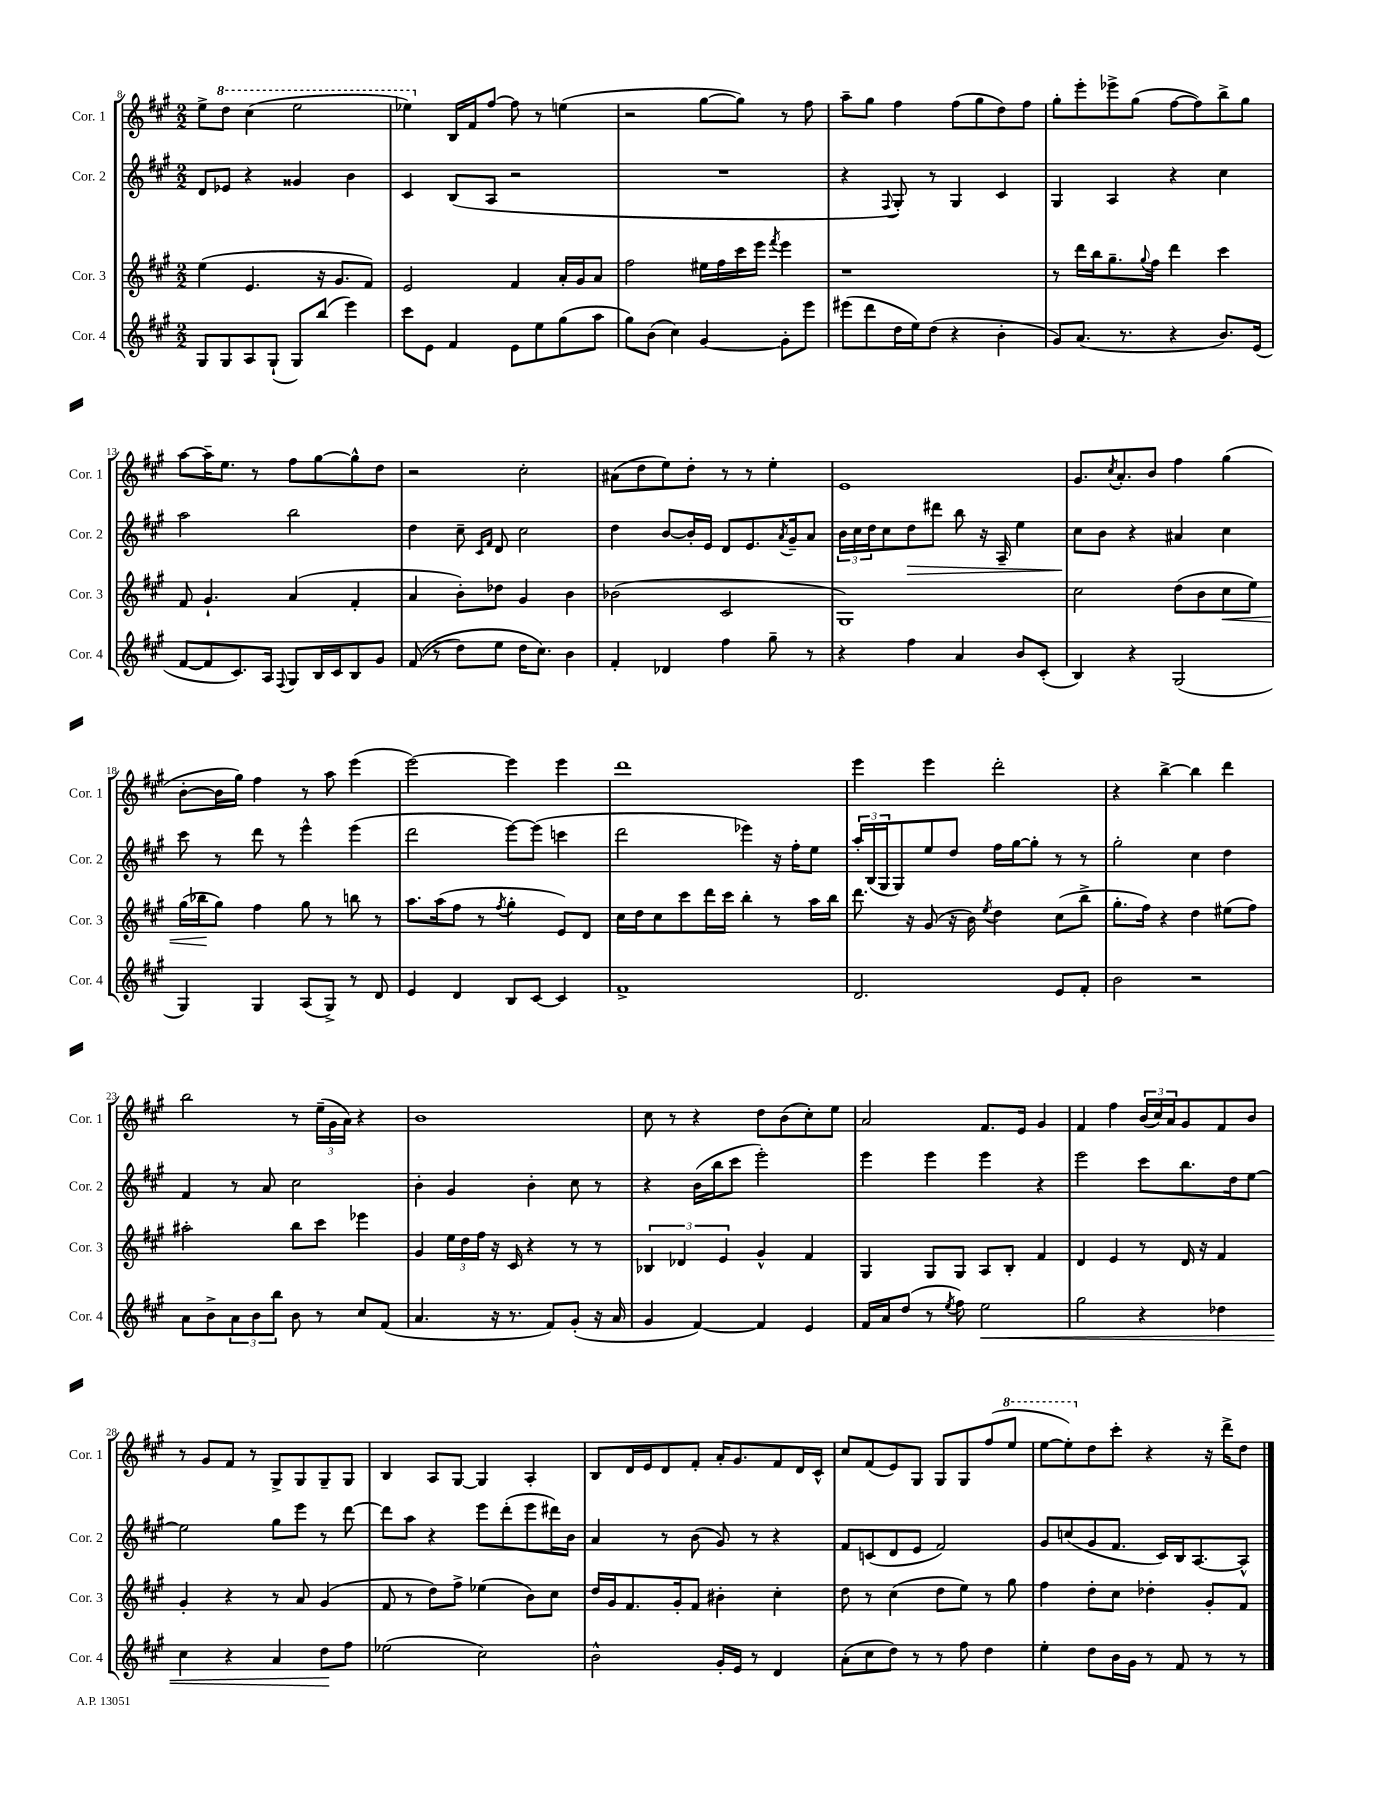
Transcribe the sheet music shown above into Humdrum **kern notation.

**kern	**dynam	**kern	**dynam	**kern	**dynam	**kern
*part4	*part4	*part3	*part3	*part2	*part2	*part1
*staff4	*staff4	*staff3	*staff3	*staff2	*staff2	*staff1
*I"Cor. 4	*	*I"Cor. 3	*	*I"Cor. 2	*	*I"Cor. 1
*I'Cor. 4	*	*I'Cor. 3	*	*I'Cor. 2	*	*I'Cor. 1
*clefG2	*	*clefG2	*	*clefG2	*	*clefG2
*k[f#c#g#]	*	*k[f#c#g#]	*	*k[f#c#g#]	*	*k[f#c#g#]
*M2/2	*	*M2/2	*	*M2/2	*	*M2/2
=8	=8	=8	=8	=8	=8	=8
8G#/L	.	(4ee\	.	8d/L	.	8ee^\L
*	*	*	*	*	*	*8va
8G#/	.	.	.	8e-X/J	.	8ddd\J
8A/	.	4.e/	.	4r	.	(4ccc#\
(8G#`/J	.	.	.	.	.	.
8G#/L)	.	.	.	4g##X/	.	2eee\
(8bb/J	.	16r	.	.	.	.
.	.	8.g#/L	.	.	.	.
4eee\)	.	.	.	4b\	.	.
.	.	8f#/J)	.	.	.	.
=9	=9	=9	=9	=9	=9	=9
8ccc#\L	.	2e/	.	4c#/	.	4eee-X\)
8e\J	.	.	.	.	.	.
*	*	*	*	*	*	*X8va
4f#/	.	.	.	(8B/L	.	16B/LL
.	.	.	.	.	.	16f#/J
.	.	.	.	8A/J	.	[8ff#/J
8e\L	.	4f#/	.	2r	.	8ff#\]
8ee\	.	.	.	.	.	8r
(8gg#\	.	16a'/LL	.	.	.	(4een\
.	.	16g#/J	.	.	.	.
8aa\J	.	8a/J	.	.	.	.
=10	=10	=10	=10	=10	=10	=10
8gg#\L)	.	2ff#\	.	1r	.	2r
(8b\J	.	.	.	.	.	.
4cc#\)	.	.	.	.	.	.
[4g#/	.	16ee#X\LL	.	.	.	[8gg#\L
.	.	16ff#\	.	.	.	.
.	.	16ccc#\	.	.	.	8gg#\J])
.	.	16eee\JJ	.	.	.	.
.	.	8qfff#/	.	.	.	.
8g#'\L]	.	4eee\	.	.	.	8r
8eee\J	.	.	.	.	.	8ff#\
=11	=11	=11	=11	=11	=11	=11
(8eee#X\L	.	1r	.	4r	.	8aa~\L
8ddd\	.	.	.	.	.	8gg#\J
.	.	.	.	8qqF#/	.	.
16dd\L	.	.	.	8G#'/)	.	4ff#\
16ee\J)	.	.	.	.	.	.
(8dd\J	.	.	.	8r	.	.
4r	.	.	.	4G#/	.	(8ff#\L
.	.	.	.	.	.	8gg#\
4b'\	.	.	.	4c#/	.	8dd\)
.	.	.	.	.	.	8ff#\J
=12	=12	=12	=12	=12	=12	=12
8g#/L)	.	8r	.	4G#/	.	8gg#'\L
(8.a/J	.	16ddd\LL	.	.	.	8eee'\
.	.	16bb\J	.	.	.	.
.	.	8.gg#~\	.	4A/	.	8eee-X^\
8.r	.	.	.	.	.	.
.	.	.	.	.	.	(8gg#\J
.	.	8qqgg#/	.	.	.	.
.	.	16ff#\Jk	.	.	.	.
4r	.	4ddd\	.	4r	.	[8ff#\L
.	.	.	.	.	.	8ff#\])
8.b/L)	.	4ccc#\	.	4cc#\	.	8bb^\
.	.	.	.	.	.	8gg#\J
(16e/Jk	.	.	.	.	.	.
!!LO:LB:g=z
=13	=13	=13	=13	=13	=13	=13
[8f#/L	.	8f#/	.	2aa\	.	[8aa\L
8f#/]	.	4.g#`/	.	.	.	16aa~\K]
.	.	.	.	.	.	8.ee\J
8.c#/)	.	.	.	.	.	.
.	.	.	.	.	.	8r
16A/Jk	.	.	.	.	.	.
8qqF#/	.	.	.	.	.	.
8G#/L	.	(4a/	.	2bb\	.	8ff#\L
16B/L	.	.	.	.	.	[8gg#\
16c#/J	.	.	.	.	.	.
8B/	.	4f#'/	.	.	.	8gg#^^\]
8g#/J	.	.	.	.	.	8dd\J
=14	=14	=14	=14	=14	=14	=14
((8f#/	.	4a/	.	4dd\	.	2r
8r	.	.	.	.	.	.
8dd\L)	.	8b'\L)	.	8cc#~\	.	.
.	.	.	.	16qqc#/LL	.	.
.	.	.	.	16qqf#/JJ	.	.
8ee\J	.	8dd-X\J	.	8d/	.	.
16dd\KL	.	4g#/	.	2cc#\	.	2cc#'\
8.cc#\J)	.	.	.	.	.	.
4b\	.	4b\	.	.	.	.
=15	=15	=15	=15	=15	=15	=15
4f#'/	.	(2b-X\	.	4dd\	.	(8a#X\L
.	.	.	.	.	.	8dd\
4d-X/	.	.	.	[8b/L	.	8ee\)
.	.	.	.	16b'/L]	.	8dd'\J
.	.	.	.	16e/JJ	.	.
4ff#\	.	2c#/	.	8d/L	.	8r
.	.	.	.	8.e/	.	8r
8gg#~\	.	.	.	.	.	4ee'\
.	.	.	.	8qa/	.	.
.	.	.	.	16g#~/k	.	.
8r	.	.	.	8a/J	.	.
=16	=16	=16	=16	=16	=16	=16
4r	.	1G#)	.	24b\LL	.	1e
.	.	.	.	24cc#\	.	.
.	.	.	.	24dd\J	.	.
.	.	.	.	8cc#\	.	.
!	!	!	!	!	!LO:HP:b	!
4ff#\	.	.	.	8dd\	>	.
.	.	.	.	8ddd#X\J	.	.
4a/	.	.	.	8bb\	.	.
.	.	.	.	16r	.	.
.	.	.	.	16A~/	.	.
8b/L	.	.	.	4ee\	.	.
(8c#'/J	.	.	.	.	.	.
=17	=17	=17	=17	=17	=17	=17
4B/)	.	2cc#\	.	8cc#\L	.	8.g#/L
.	.	.	.	8b\J	]	.
.	.	.	.	.	.	8qcc#/
.	.	.	.	.	.	8.a'/
4r	.	.	.	4r	.	.
.	.	.	.	.	.	8b/J
(2G#/	.	(8dd\L	.	4a#X/	.	4ff#\
.	.	8b\	.	.	.	.
!	!	!	!LO:HP:b	!	!	!
.	.	8cc#\	<	4cc#\	.	(4gg#\
.	.	8ee\J)	.	.	.	.
!!LO:LB:g=z
=18	=18	=18	=18	=18	=18	=18
4G#/)	.	(16gg#\LL	.	8ccc#\	.	[8b'\L
.	.	16bb-X\J	.	.	.	.
.	.	8gg#\J)	[	8r	.	16b\L]
.	.	.	.	.	.	16gg#\JJ)
4G#/	.	4ff#\	.	8ddd\	.	4ff#\
.	.	.	.	8r	.	.
(8A/L	.	8gg#\	.	4eee^^\	.	8r
8G#^/J)	.	8r	.	.	.	8aa\
8r	.	8bbn\	.	(4eee\	.	(4eee\
8d/	.	8r	.	.	.	.
=19	=19	=19	=19	=19	=19	=19
4e/	.	8.aa\L	.	2ddd\	.	[2eee\)
.	.	(16aa\k	.	.	.	.
4d/	.	8ff#\J	.	.	.	.
.	.	8r	.	.	.	.
.	.	8qff#/	.	.	.	.
8B/L	.	4gg#'\	.	[8eee\L)	.	4eee\]
[8c#/J	.	.	.	(8eee\J]	.	.
4c#/]	.	8e/L)	.	4cccn\	.	4eee\
.	.	8d/J	.	.	.	.
=20	=20	=20	=20	=20	=20	=20
1f#^	.	16cc#\LL	.	2ddd\	.	1ddd
.	.	16dd\J	.	.	.	.
.	.	8cc#\	.	.	.	.
.	.	8ccc#\	.	.	.	.
.	.	16ddd\L	.	.	.	.
.	.	16ccc#\JJ	.	.	.	.
.	.	4bb'\	.	4eee-X\)	.	.
.	.	8r	.	16r	.	.
.	.	.	.	16ff#'\KL	.	.
.	.	16aa\LL	.	8ee\J	.	.
.	.	16bb\JJ	.	.	.	.
=21	=21	=21	=21	=21	=21	=21
2.d/	.	8.ddd\	.	24aa'/LL	.	4eee\
.	.	.	.	(24B/	.	.
.	.	.	.	24G#/J	.	.
.	.	.	.	8G#/)	.	.
.	.	16r	.	.	.	.
.	.	(8g#/	.	8ee/	.	4eee\
.	.	16r	.	8dd/J	.	.
.	.	16b\)	.	.	.	.
.	.	8qee/	.	.	.	.
.	.	4dd\	.	16ff#\LL	.	2ddd'\
.	.	.	.	[16gg#\J	.	.
.	.	.	.	8gg#'\J]	.	.
8e/L	.	(8cc#\L	.	8r	.	.
8f#'/J	.	8bb^\J	.	8r	.	.
=22	=22	=22	=22	=22	=22	=22
2b\	.	8.gg#'\L	.	2gg#'\	.	4r
.	.	16ff#\Jk)	.	.	.	.
.	.	4r	.	.	.	[4bb^\
2r	.	4dd\	.	4cc#\	.	4bb\]
.	.	(8ee#X\L	.	4dd\	.	4ddd\
.	.	8ff#\J)	.	.	.	.
!!LO:LB:g=z
=23	=23	=23	=23	=23	=23	=23
8a\L	.	2aa#X'\	.	4f#/	.	2bb\
8b^\	.	.	.	.	.	.
12a\	.	.	.	8r	.	.
12b\	.	.	.	.	.	.
.	.	.	.	8a/	.	.
12bb\J	.	.	.	.	.	.
8b\	.	8bb\L	.	2cc#\	.	8r
8r	.	8ccc#\J	.	.	.	(24ee~\LL
.	.	.	.	.	.	24g#\
.	.	.	.	.	.	24a\JJ)
8cc#/L	.	4eee-X\	.	.	.	4r
(8f#/J	.	.	.	.	.	.
=24	=24	=24	=24	=24	=24	=24
4.a/	.	4g#/	.	4b'\	.	1b
.	.	24ee\LL	.	4g#/	.	.
.	.	24dd\	.	.	.	.
.	.	24ff#\JJ	.	.	.	.
16r	.	16r	.	.	.	.
8.r	.	16c#/	.	.	.	.
.	.	4r	.	4b'\	.	.
8f#/L)	.	.	.	.	.	.
(8g#'/J	.	8r	.	8cc#\	.	.
16r	.	8r	.	8r	.	.
16a/	.	.	.	.	.	.
=25	=25	=25	=25	=25	=25	=25
4g#/	.	6B-X/	.	4r	.	8cc#\
.	.	.	.	.	.	8r
.	.	6d-X/	.	.	.	.
[4f#/)	.	.	.	(16b\LL	.	4r
.	.	.	.	16bb\J	.	.
.	.	6e/	.	.	.	.
.	.	.	.	8ccc#\J	.	.
4f#/]	.	4g#^^/	.	2eee'\)	.	8dd\L
.	.	.	.	.	.	(8b\
4e/	.	4f#/	.	.	.	8cc#'\)
.	.	.	.	.	.	8ee\J
=26	=26	=26	=26	=26	=26	=26
16f#/LL	.	4G#/	.	4eee\	.	2a/
16a/J	.	.	.	.	.	.
(8dd/J	.	.	.	.	.	.
8r	.	8G#/L	.	4eee\	.	.
8qee/	.	.	.	.	.	.
8ff#\)	.	8G#/J	.	.	.	.
!	!LO:HP:b	!	!	!	!	!
2ee\	<	8A/L	.	4eee\	.	8.f#/L
.	.	8B'/J	.	.	.	.
.	.	.	.	.	.	16e/Jk
.	.	4f#/	.	4r	.	4g#/
=27	=27	=27	=27	=27	=27	=27
2gg#\	.	4d/	.	2eee\	.	4f#/
.	.	4e/	.	.	.	4ff#\
4r	.	8r	.	8ccc#\L	.	(24b/LL
.	.	.	.	.	.	24cc#/)
.	.	.	.	.	.	24a/J
.	.	16d/	.	8.bb\	.	8g#/
.	.	16r	.	.	.	.
4dd-X\	.	4f#/	.	.	.	8f#/
.	.	.	.	16dd\k	.	.
.	.	.	.	[8ee\J	.	8b/J
!!LO:LB:g=z
=28	=28	=28	=28	=28	=28	=28
4cc#\	.	4g#'/	.	2ee\]	.	8r
.	.	.	.	.	.	8g#/L
4r	.	4r	.	.	.	8f#/J
.	.	.	.	.	.	8r
4a/	.	8r	.	8gg#\L	.	8G#^/L
.	.	8a/	.	8eee\J	.	8G#/
8dd\L	.	(4g#/	.	8r	.	8G#~/
8ff#\J	[	.	.	[8ddd\	.	8G#/J
=29	=29	=29	=29	=29	=29	=29
(2ee-X\	.	8f#/	.	8ddd\L]	.	4B/
.	.	8r	.	8aa\J	.	.
.	.	8dd\L)	.	4r	.	8A/L
.	.	8ff#^\J	.	.	.	[8G#/J
2cc#\)	.	(4ee-X\	.	8eee\L	.	4G#/]
.	.	.	.	(8ddd'\	.	.
.	.	8b\L)	.	8eee\	.	4A'/
.	.	8cc#\J	.	16ddd#X\L)	.	.
.	.	.	.	16b\JJ	.	.
=30	=30	=30	=30	=30	=30	=30
2b^^\	.	16dd/LL	.	4a/	.	8B/L
.	.	16g#/J	.	.	.	.
.	.	8.f#/	.	.	.	16d/L
.	.	.	.	.	.	16e/J
.	.	.	.	8r	.	8d/
.	.	16g#'/k	.	.	.	.
.	.	8f#/J	.	(8b\	.	8f#'/J
16g#'/LL	.	4b#X'\	.	8g#/)	.	16a'/KL
16e/JJ	.	.	.	.	.	8.g#/
8r	.	.	.	8r	.	.
4d/	.	4cc#'\	.	4r	.	8f#/
.	.	.	.	.	.	16d/L
.	.	.	.	.	.	16c#^^/JJ
=31	=31	=31	=31	=31	=31	=31
(8a'\L	.	8dd\	.	8f#/L	.	8cc#/L
8cc#\	.	8r	.	(8cn/	.	(8f#/
8dd\J)	.	(4cc#\	.	8d/	.	8e/)
8r	.	.	.	8e/J	.	8G#/J
8r	.	8dd\L	.	2f#/)	.	8G#/L
8ff#\	.	8ee\J)	.	.	.	8G#/
4dd\	.	8r	.	.	.	(8ff#/
*	*	*	*	*	*	*8va
.	.	8gg#\	.	.	.	8eee/J
=32	=32	=32	=32	=32	=32	=32
4ee'\	.	4ff#\	.	8g#/L	.	[8eee\L
.	.	.	.	(8ccn/	.	8eee'\])
*	*	*	*	*	*	*X8va
8dd\L	.	8dd'\L	.	8g#/	.	8dd\
16b\L	.	8cc#\J	.	8.f#/J	.	8ccc#'\J
16g#\JJ	.	.	.	.	.	.
8r	.	4dd-X'\	.	.	.	4r
.	.	.	.	16c#/LL)	.	.
8f#/	.	.	.	16B/J	.	.
.	.	.	.	[8.A/	.	.
8r	.	8g#'/L	.	.	.	16r
.	.	.	.	.	.	16ddd^\KL
8r	.	8f#/J	.	8A^^/J]	.	8dd\J
==	==	==	==	==	==	==
*-	*-	*-	*-	*-	*-	*-
